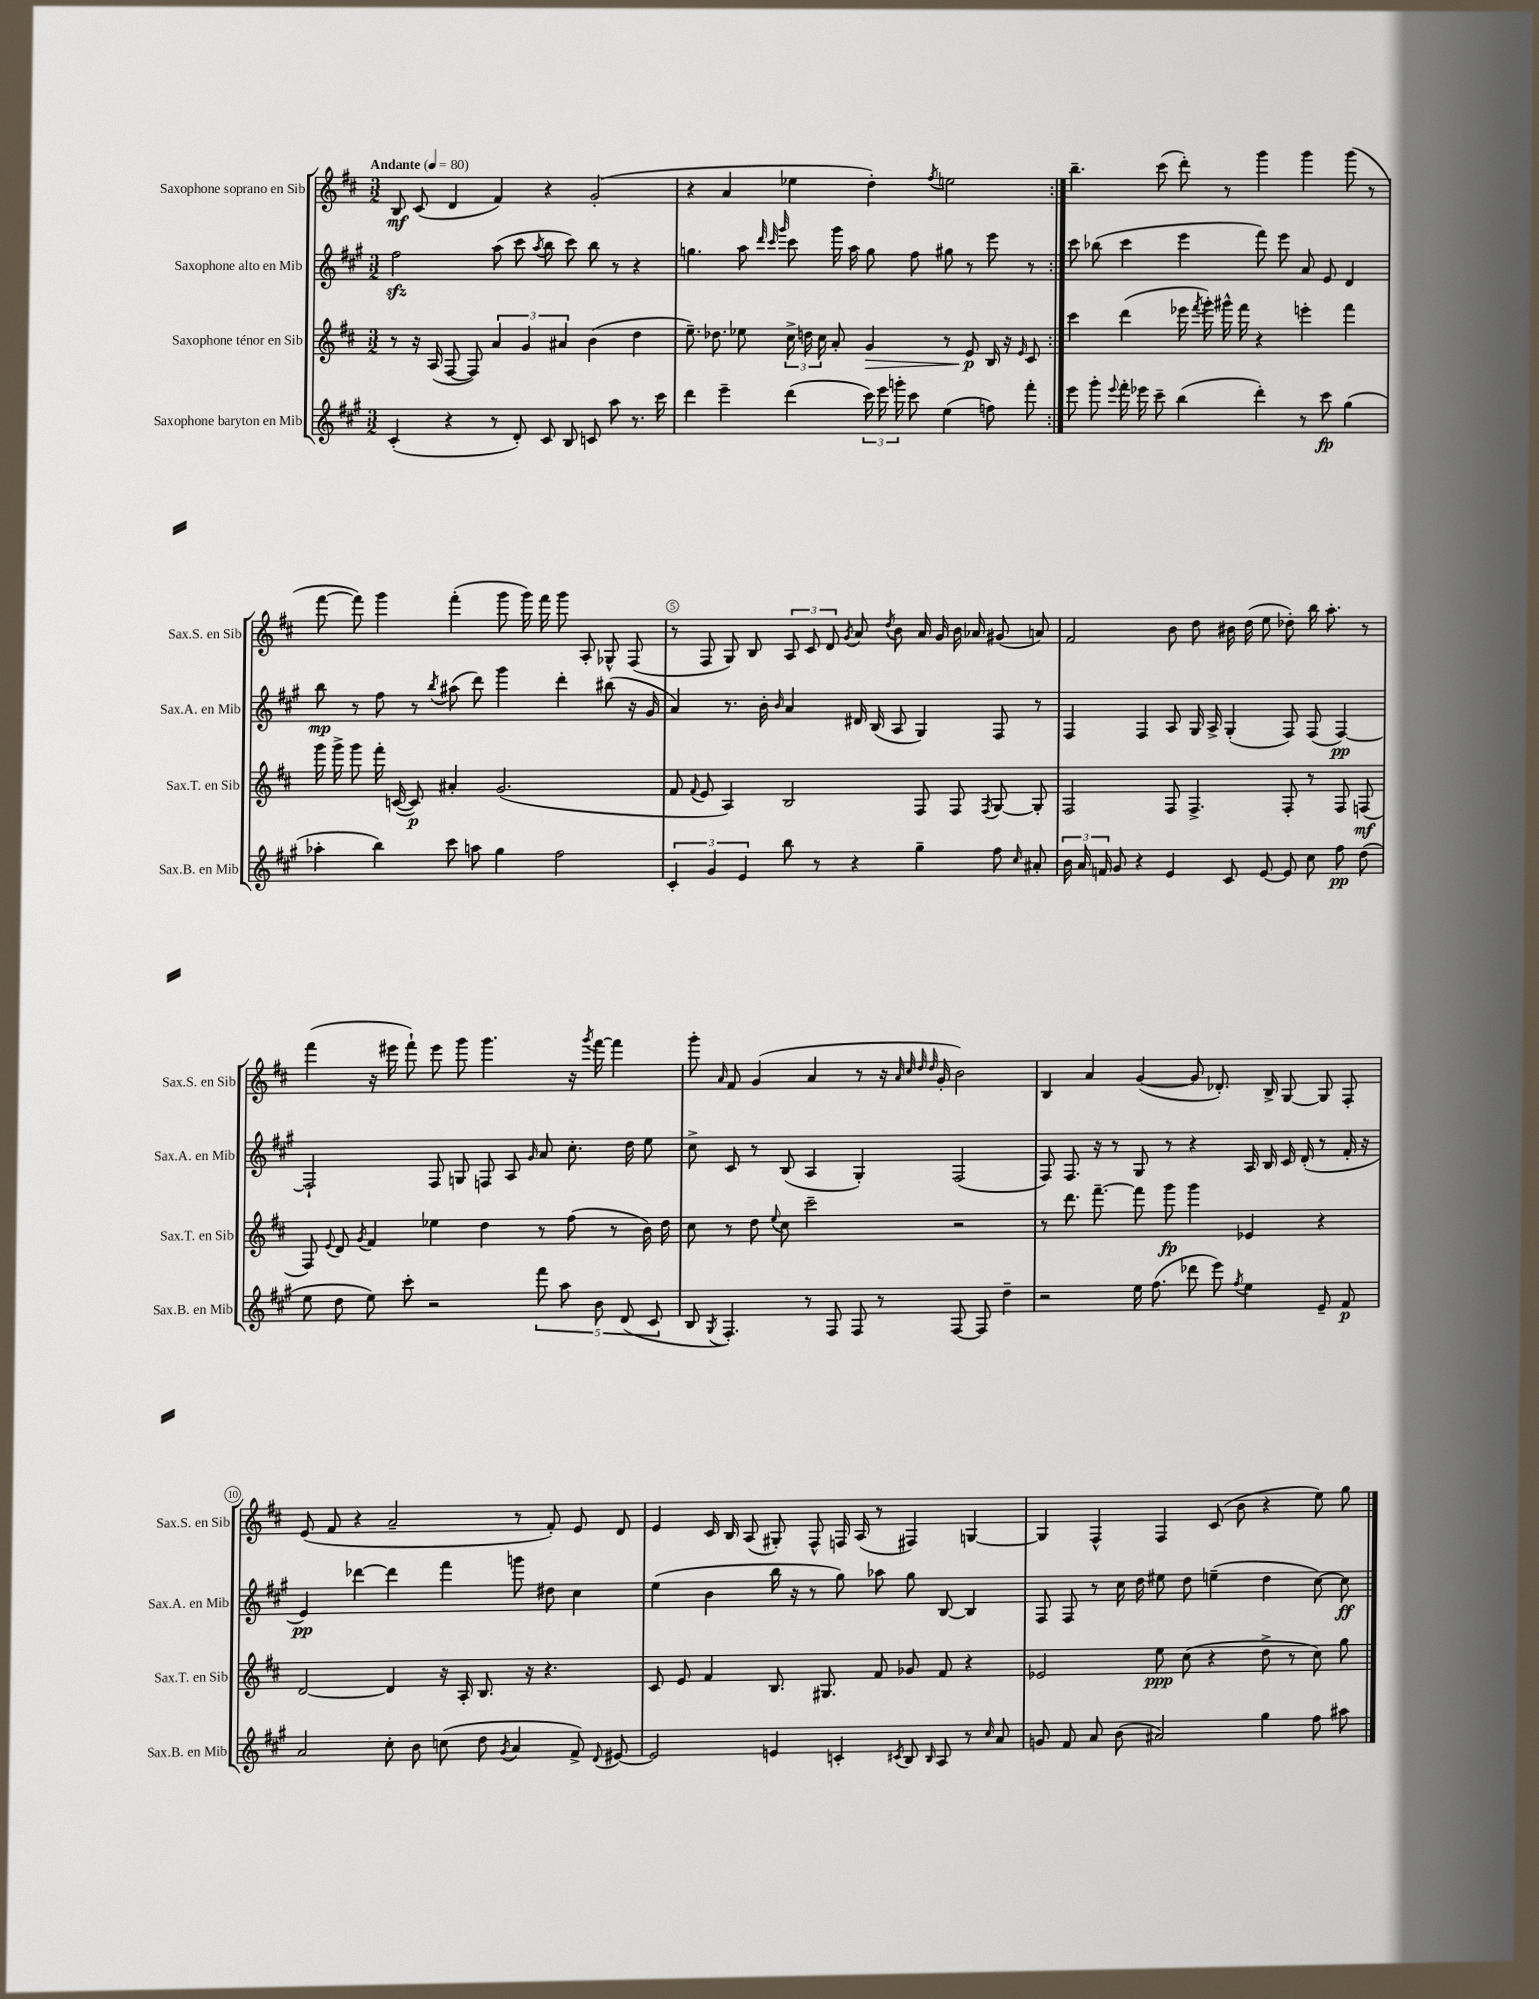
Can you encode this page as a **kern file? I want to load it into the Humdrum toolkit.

**kern	**dynam	**kern	**dynam	**kern	**dynam	**kern	**dynam
*part4	*part4	*part3	*part3	*part2	*part2	*part1	*part1
*staff4	*staff4	*staff3	*staff3	*staff2	*staff2	*staff1	*staff1
*I"Saxophone baryton en Mib	*	*I"Saxophone ténor en Sib	*	*I"Saxophone alto en Mib	*	*I"Saxophone soprano en Sib	*
*I'Sax.B. en Mib	*	*I'Sax.T. en Sib	*	*I'Sax.A. en Mib	*	*I'Sax.S. en Sib	*
*clefG2	*	*clefG2	*	*clefG2	*	*clefG2	*
*k[f#c#g#]	*	*k[f#c#]	*	*k[f#c#g#]	*	*k[f#c#]	*
*M3/2	*	*M3/2	*	*M3/2	*	*M3/2	*
*MM80	*	*MM80	*	*MM80	*	*MM80	*
=1	=1	=1	=1	=1	=1	=1	=1
!	!	!	!	!	!	!LO:TX:a:B:t=Andante	!
(4c#'/	.	8r	.	2ff#zz\	.	8B/	mf
.	.	16r	.	.	.	(8c#/	.
.	.	(16A/	.	.	.	.	.
4r	.	[8F#/	.	.	.	4d/	.
.	.	8F#/])	.	.	.	.	.
8r	.	6a/	.	(8aa\	.	4f#/)	.
8d'/)	.	.	.	8ccc#\	.	.	.
.	.	6g/	.	.	.	.	.
.	.	.	.	8qaa/	.	.	.
8c#/	.	.	.	8bb\	.	4r	.
.	.	6a#X/	.	.	.	.	.
8B/	.	.	.	8ccc#\)	.	.	.
8cn/	.	(4b\	.	8bb\	.	(2g'/	.
8aa\	.	.	.	8r	.	.	.
8.r	.	4dd\	.	4r	.	.	.
16ccc#\	.	.	.	.	.	.	.
=2	=2	=2	=2	=2	=2	=2	=2
4ddd\	.	8.ee~\)	.	4.ggn\	.	4r	.
.	.	8.dd-X\	.	.	.	.	.
4eee~\	.	.	.	.	.	4a/	.
.	.	8ee-X\	.	8aa\	.	.	.
.	.	.	.	32qqddd/	.	.	.
.	.	.	.	32qqccc#/	.	.	.
.	.	.	.	32qqggg#/	.	.	.
(4ddd\	.	24cc#^\	.	8ccc#\	.	4ee-X\	.
.	.	24ddn\	.	.	.	.	.
.	.	24cc#\	.	.	.	.	.
.	.	8a'/	.	16ggg#\	.	.	.
.	.	.	.	16aa\	.	.	.
!	!	!	!LO:HP:b	!	!	!	!
24ccc#\)	.	4g/	>	8gg\	.	4dd'\)	.
24eee\	.	.	.	.	.	.	.
24gggn'\	.	.	.	.	.	.	.
8ccc#\	.	.	.	8ff#\	.	.	.
.	.	.	.	.	.	8qff#/	.
(4ee\	.	8r	.	8gg#X\	.	2een\	.
.	.	8e/	p	8r	.	.	.
8ffn\)	.	16B/	]	8eee\	.	.	.
.	.	16r	.	.	.	.	.
.	.	16qqe/	.	.	.	.	.
8fff#'\	.	8c#/	.	8r	.	.	.
=3:|!	=3:|!	=3:|!	=3:|!	=3:|!	=3:|!	=3:|!	=3:|!
8eee\	.	4ccc#\	.	8ccc#\	.	4.bb~\	.
8ggg#'\	.	.	.	(8bb-X\	.	.	.
8qqeee/	.	.	.	.	.	.	.
16fff#'\	.	(4ddd\	.	4ccc#\	.	.	.
16eee-X\	.	.	.	.	.	.	.
8ccc#~\	.	.	.	.	.	(8ccc#\	.
(4bb\	.	16eee-X\	.	4eee\	.	8ddd'\)	.
.	.	8qfff#/	.	.	.	.	.
.	.	16ggg'\)	.	.	.	.	.
.	.	16ggg#X^^\	.	.	.	8r	.
.	.	16fff#\	.	.	.	.	.
4ddd'\)	.	4r	.	8fff#\)	.	4ggg\	.
.	.	.	.	8eee\	.	.	.
8r	.	4eeen'\	.	8a/	.	4ggg\	.
8ccc#\	fp	.	.	8e/	.	.	.
(4gg#\	.	4fff#\	.	4d/	.	(8ggg\	.
.	.	.	.	.	.	8r	.
!!LO:LB:g=z
=4	=4	=4	=4	=4	=4	=4	=4
4aa-X'\	.	16ggg\	.	8bb\	mp	[8fff#\	.
.	.	16ggg^\	.	.	.	.	.
.	.	8ggg\	.	8r	.	8fff#\])	.
4bb\)	.	16fff#'\	.	8ff#\	.	4ggg\	.
.	.	([16cn/	.	.	.	.	.
.	.	8c/])	p	8r	.	.	.
.	.	.	.	8qbb/	.	.	.
8ccc#\	.	4a#X'/	.	(8aa#X\	.	(4fff#'\	.
8aan\	.	.	.	8ddd\)	.	.	.
4gg#\	.	(2.g/	.	4ggg#\	.	8ggg\	.
.	.	.	.	.	.	16ggg\)	.
.	.	.	.	.	.	16fff#\	.
2ff#\	.	.	.	4ddd'\	.	8ggg\	.
.	.	.	.	.	.	8A'/	.
.	.	.	.	(8bb#X\	.	8G-X^^/	.
.	.	.	.	16r	.	(8F#/	.
.	.	.	.	16g#/	.	.	.
=5	=5	=5	=5	=5	=5	=5	=5
6c#'/	.	8f#/	.	4a/)	.	8r	.
.	.	8qqf#/	.	.	.	.	.
.	.	8e/	.	.	.	8F#/	.
6g#/	.	.	.	.	.	.	.
.	.	4A/)	.	8.r	.	8G/)	.
6e/	.	.	.	.	.	.	.
.	.	.	.	.	.	8B/	.
.	.	.	.	16b'\	.	.	.
.	.	.	.	16qqb/	.	.	.
8bb\	.	2B/	.	4a/	.	12A/	.
.	.	.	.	.	.	12c#/	.
8r	.	.	.	.	.	.	.
.	.	.	.	.	.	12d/	.
.	.	.	.	.	.	8qg/	.
4r	.	.	.	16d#X/	.	8a/	.
.	.	.	.	(16B/	.	.	.
.	.	.	.	.	.	8qdd/	.
.	.	.	.	8A/	.	8b\	.
4gg#~\	.	8F#/	.	4G#/)	.	16a/	.
.	.	.	.	.	.	16g/	.
.	.	8F#/	.	.	.	16b\	.
.	.	.	.	.	.	16a-X/	.
.	.	8qF#/	.	.	.	.	.
8ff#\	.	[8G/	.	8F#/	.	(8g#X/	.
16qqcc#/	.	.	.	.	.	.	.
8a#X'/	.	8G'/]	.	8r	.	8an/)	.
=6	=6	=6	=6	=6	=6	=6	=6
24b\	.	2F#/	.	4F#/	.	2f#/	.
24a/	.	.	.	.	.	.	.
24fn/	.	.	.	.	.	.	.
8g#/	.	.	.	.	.	.	.
4r	.	.	.	4F#/	.	.	.
4e/	.	8F#/	.	8A/	.	8b\	.
.	.	4.F#^/	.	16G#/	.	8dd\	.
.	.	.	.	16A^/	.	.	.
8c#/	.	.	.	(4G#'/	.	16b#X\	.
.	.	.	.	.	.	(16dd\	.
[8e/	.	.	.	.	.	8ee\	.
8e/]	.	8F#'/	.	8F#/)	.	8dd-X'\)	.
8cc#\	.	8r	.	(8F#/	.	16bb\	.
.	.	.	.	.	.	8.aa'\	.
8ff#\	pp	8F#/	.	[4F#/)	pp	.	.
(8dd\	.	(8Fn/	mf	.	.	8r	.
!!LO:LB:g=z
=7	=7	=7	=7	=7	=7	=7	=7
8ee\	.	8F#/)	.	2F#`/]	.	(4fff#\	.
.	.	8qqe/	.	.	.	.	.
8dd\	.	8d/	.	.	.	.	.
.	.	8qg/	.	.	.	.	.
8ee\)	.	4f#/	.	.	.	16r	.
.	.	.	.	.	.	16eee#X\	.
8ccc#'\	.	.	.	.	.	8fff#`\)	.
2r	.	4ee-X\	.	8F#/	.	8eee#\	.
.	.	.	.	8Gn/	.	8ggg\	.
.	.	4dd\	.	8Fn/	.	4.ggg\	.
.	.	.	.	8A/	.	.	.
.	.	.	.	16qqg#/	.	.	.
10fff#\	.	8r	.	8a/	.	.	.
10aa\	.	.	.	.	.	.	.
.	.	(8ff#\	.	8.cc#'\	.	16r	.
.	.	.	.	.	.	8qggg/	.
.	.	.	.	.	.	[16fff#\	.
10b\	.	.	.	.	.	.	.
.	.	8r	.	.	.	4fff#\]	.
(10d/	.	.	.	.	.	.	.
.	.	.	.	16dd\	.	.	.
.	.	16b\)	.	8ee\	.	.	.
10c#/	.	.	.	.	.	.	.
.	.	16dd\	.	.	.	.	.
=8	=8	=8	=8	=8	=8	=8	=8
8B/	.	8cc#\	.	8cc#^\	.	8ggg'\	.
8qG#/	.	.	.	.	.	16qqa/	.
4.F#'/)	.	8r	.	8c#/	.	8f#/	.
.	.	8dd\	.	8r	.	(4g/	.
.	.	8qqee/	.	.	.	.	.
.	.	8cc#\	.	(8B/	.	.	.
8r	.	2ccc#~\	.	4A/	.	4a/	.
8F#/	.	.	.	.	.	.	.
8F#/	.	.	.	4G#'/)	.	8r	.
8r	.	.	.	.	.	16r	.
.	.	.	.	.	.	32qqa/	.
.	.	.	.	.	.	32qqcc#/	.
.	.	.	.	.	.	32qqdd/	.
.	.	.	.	.	.	32qqdd/	.
.	.	.	.	.	.	16g'/	.
[8F#/	.	2r	.	(2F#/	.	2b\)	.
8F#/]	.	.	.	.	.	.	.
4dd~\	.	.	.	.	.	.	.
=9	=9	=9	=9	=9	=9	=9	=9
2r	.	8r	.	8F#/)	.	4B/	.
.	.	8.ddd\	.	8.F#/	.	.	.
.	.	.	.	.	.	4a/	.
.	.	[8.fff#~\	.	16r	.	.	.
.	.	.	.	8r	.	.	.
16ee\	.	8fff#\]	.	8G#/	.	([4g/	.
(8.ff#\	.	.	.	.	.	.	.
.	.	8ggg\	fp	8r	.	.	.
8ddd-X\	.	4ggg\	.	4r	.	8g/]	.
8eee\)	.	.	.	.	.	8.d-X'/)	.
8qff#/	.	.	.	.	.	.	.
4ee\	.	4e-X/	.	16A/	.	.	.
.	.	.	.	16B/	.	16B^/	.
.	.	.	.	16c#/	.	[8G/	.
.	.	.	.	(16d'/	.	.	.
8e~/	.	4r	.	8r	.	8G/]	.
8f#/	p	.	.	16f#'/	.	8F#'/	.
.	.	.	.	16r	.	.	.
!!LO:LB:g=z
=10	=10	=10	=10	=10	=10	=10	=10
2a/	.	[2d/	.	4e/)	pp	(8e/	.
.	.	.	.	.	.	8f#/	.
.	.	.	.	[4ddd-X\	.	4r	.
8cc#'\	.	4d/]	.	4ddd-\]	.	2a~/	.
8b\	.	.	.	.	.	.	.
(8ccn\	.	16r	.	4fff#\	.	.	.
.	.	16A'/	.	.	.	.	.
8dd\	.	8.B/	.	.	.	.	.
8qg#/	.	.	.	.	.	.	.
4a/	.	.	.	8gggn\	.	8r	.
.	.	16r	.	.	.	.	.
.	.	4.r	.	8dd#X\	.	8f#'/)	.
8f#^/)	.	.	.	4cc#\	.	8e/	.
8qqd/	.	.	.	.	.	.	.
[8e#X/	.	.	.	.	.	8d/	.
=11	=11	=11	=11	=11	=11	=11	=11
2e#/]	.	8c#/	.	(4ee\	.	4e/	.
.	.	8e/	.	.	.	.	.
.	.	4f#/	.	4b\	.	16c#/	.
.	.	.	.	.	.	16B/	.
.	.	.	.	.	.	(8A/	.
4en/	.	8.B/	.	16bb\	.	8G#X'/)	.
.	.	.	.	16r	.	.	.
.	.	.	.	8r	.	8F#^^/	.
.	.	8.G#X/	.	.	.	.	.
4cn'/	.	.	.	8gg#\)	.	16Fn/	.
.	.	.	.	.	.	(16A/	.
.	.	8f#/	.	8aa-X\	.	8r	.
8qc#X/	.	.	.	.	.	.	.
8B/	.	8g-X/	.	8gg#\	.	4F#X/)	.
16qqB/	.	.	.	.	.	.	.
8A/	.	8f#/	.	[8B/	.	.	.
8r	.	4r	.	4B/]	.	[4Gn/	.
16qqcc#/	.	.	.	.	.	.	.
8a/	.	.	.	.	.	.	.
=12	=12	=12	=12	=12	=12	=12	=12
8gn/	.	2e-X/	.	8F#/	.	4G/]	.
8f#/	.	.	.	8F#/	.	.	.
8a/	.	.	.	8r	.	4F#^^/	.
(8b\	.	.	.	16cc#\	.	.	.
.	.	.	.	16dd\	.	.	.
2a#X/)	.	8ee\	ppp	8ee#X\	.	4F#/	.
.	.	(8cc#\	.	8dd\	.	.	.
.	.	4r	.	(4een~\	.	(8c#/	.
.	.	.	.	.	.	8b\	.
4gg#\	.	8dd^\	.	4dd\	.	4r	.
.	.	8r	.	.	.	.	.
8ff#\	.	8cc#\)	.	[8cc#\)	.	8ee\)	.
8aa#X\	.	8gg\	.	8cc#\]	ff	8gg\	.
==	==	==	==	==	==	==	==
*-	*-	*-	*-	*-	*-	*-	*-
